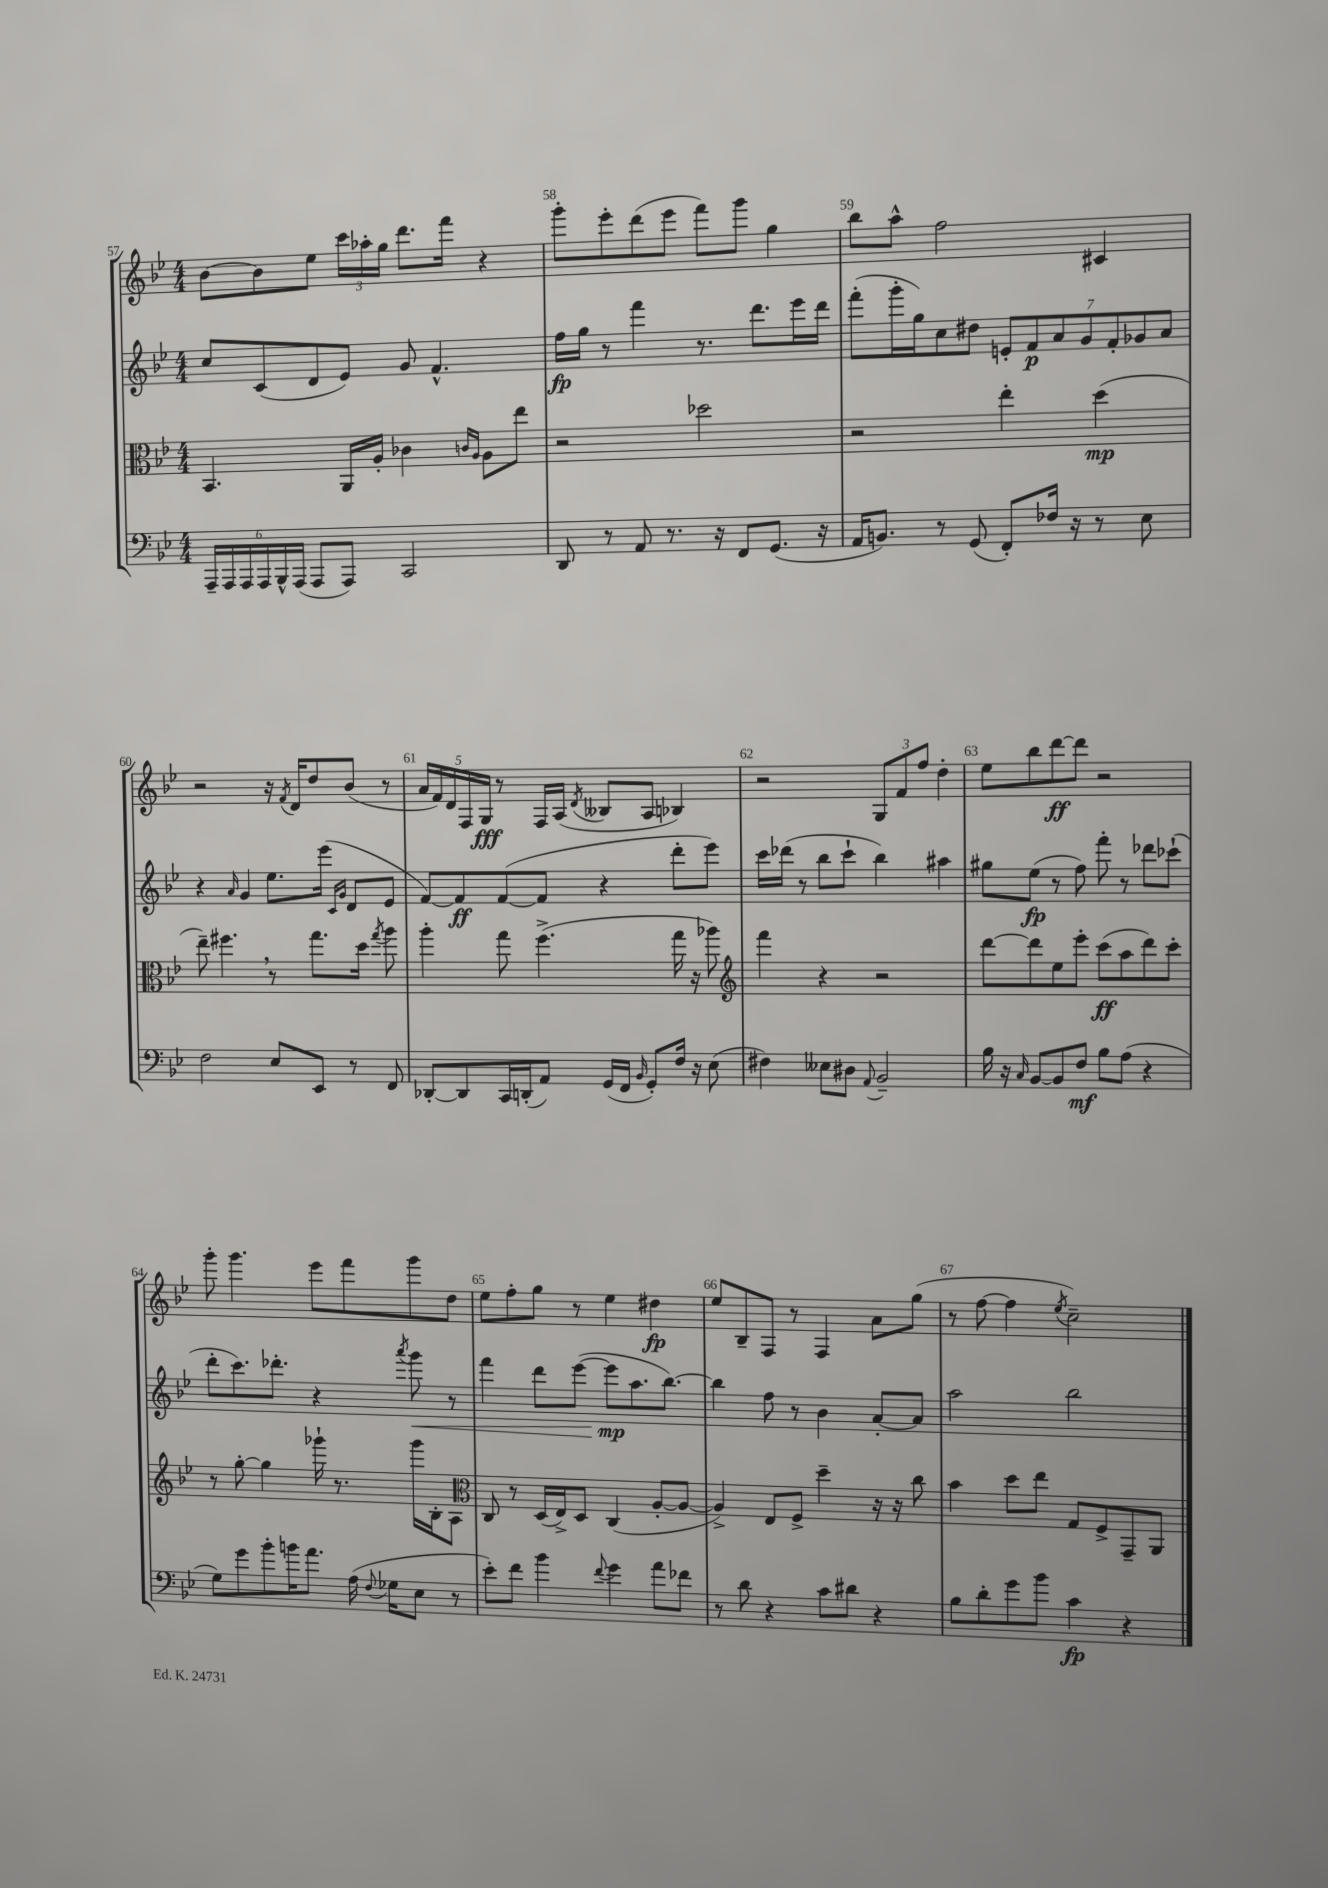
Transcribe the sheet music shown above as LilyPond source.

<<
\new StaffGroup <<
\new Staff = "s0" {
    \clef treble \key bes \major \numericTimeSignature \time 4/4
    \autoBeamOff bes'8[~ bes'8 ees''8] \tuplet 3/2 { c'''16[ aes''16-. g''16] } d'''8.[ f'''16] r4 |
    g'''8[-. ees'''8-. d'''8( ees'''8] f'''8[) g'''8] g''4 |
    bes''8[ a''8]-^ f''2 cis'4 |
    r2 r16 \acciaccatura { f'8 } d'16[ d''8 bes'8]( r8 |
    \tuplet 5/4 { a'16[ f'16) d'16 f16 g16]\fff } r8 f16[ a16]( \acciaccatura { d'8 } beses8[ a8] bes4) |
    r2 \tuplet 3/2 { g8[ f'8 f''8] } d''4-. |
    ees''8[ bes''8 d'''8~\ff d'''8] r2 |
    g'''8-. g'''4. ees'''8[ f'''8 g'''8 d''8] |
    ees''8[ f''8-. g''8] r8 ees''4 dis''4\fp |
    ees''8[ bes8-- f8] r8 f4 a'8[ g''8]( |
    r8 f''8~ f''4 \acciaccatura { ees''8 } c''2--) \bar "|." |
}
\new Staff = "s1" {
    \clef treble \key bes \major \numericTimeSignature \time 4/4
    \autoBeamOff c''8[ c'8( d'8 ees'8]) g'8 f'4.-^ |
    f''16[\fp g''16] r8 f'''4 r8. d'''8.[ ees'''16 d'''16] |
    f'''8[-.( g'''16-. g''16) c''8 dis''8] \tuplet 7/4 { e'8[-. f'8\p a'8 g'8 f'8-. ges'8 a'8] } |
    r4 \grace { a'16 } g'4 ees''8.[ ees'''16]( \grace { c'16[ g'16] } d'8[ ees'8] |
    f'8[~) f'8\ff f'8~( f'8] r4 d'''8[-. ees'''8]) |
    c'''16[ des'''16]( r8 bes''8[ c'''8]-! bes''4) ais''4 |
    gis''8[ ees''8]\fp( r8 f''8) f'''8-. r8 des'''8[ ces'''8]-!( |
    d'''8[-. c'''8.) des'''8.]-. r4 \acciaccatura { a'''8 } g'''8\< r8 |
    f'''4 d'''8[ ees'''8]~( ees'''8[\mp\! a''8. bes''8.]~) |
    bes''4 f''8 r8 bes'4 a'8[~-. a'8] |
    a''2 bes''2 \bar "|." |
}
\new Staff = "s2" {
    \clef alto \key bes \major \numericTimeSignature \time 4/4
    \autoBeamOff bes,4. a,16[ a16]-. ces'4 \grace { c'16[ a16] } a8[ ees''8] |
    r2 des''2 |
    r2 ees''4-. d''4\mp( |
    ees''8--) fis''4. \breathe r8 g''8.[ d''16] \acciaccatura { g''8 } a''8 |
    a''4-. g''8 f''4.->( g''16 r16 aes''8) |
    \clef treble f'''4 r4 r2 |
    d'''8[~ d'''8 ees''8 ees'''8]-. c'''8[\ff( a''8 d'''8) c'''8]-. |
    r8 g''8~-. g''4 ges'''16-! r8. ges'''16[ bes16-. a8] |
    \clef alto c8 r8 d16[( ees16->) d8] c4( a8[~-. a8]~ |
    a4->) ees8[ f8]-> d''4-- r16 r16 c''8 |
    bes'4 d''8[ ees''8] g8[ f8-> g,8-- a,8] \bar "|." |
}
\new Staff = "s3" {
    \clef bass \key bes \major \numericTimeSignature \time 4/4
    \autoBeamOff \tuplet 6/4 { a,,16[-- a,,16 a,,16 a,,16 bes,,16-^ a,,16]( } a,,8[ a,,8]) c,2 |
    d,8 r8 a,8 r8. r16 f,8[ g,8.]( r16 |
    a,16[ b,8.]) r8 g,8( f,8[-.) fes16] r16 r8 ees8 |
    f2 ees8[ ees,8] r8 f,8 |
    des,8[~-. des,8 c,16 d,16-.( a,8]) g,16[( f,16] \grace { bes,16 } g,8[-.) f16] r16 ees8( |
    fis4) eeses8[ dis8] \appoggiatura { a,8 } bes,2-- |
    bes16 r16 \grace { c16 } bes,8[~ bes,8 f8]\mf bes8[ a8]( r4 |
    g8[) g'8 bes'8-. b'16 a'8.] a16( \appoggiatura { f8 } ges16[ ees8] r8 |
    ees'8[-.) f'8] bes'4 \appoggiatura { f'8 } g'4 a'8[ fes'8] |
    r8 d'8 r4 c'8[ dis'8] r4 |
    bes8[ d'8-. g'8 bes'8] c'4\fp r4 \bar "|." |
}
>>
>>
\layout { \context { \Score currentBarNumber = #57 \override BarNumber.break-visibility = ##(#f #t #t) barNumberVisibility = #all-bar-numbers-visible } }
